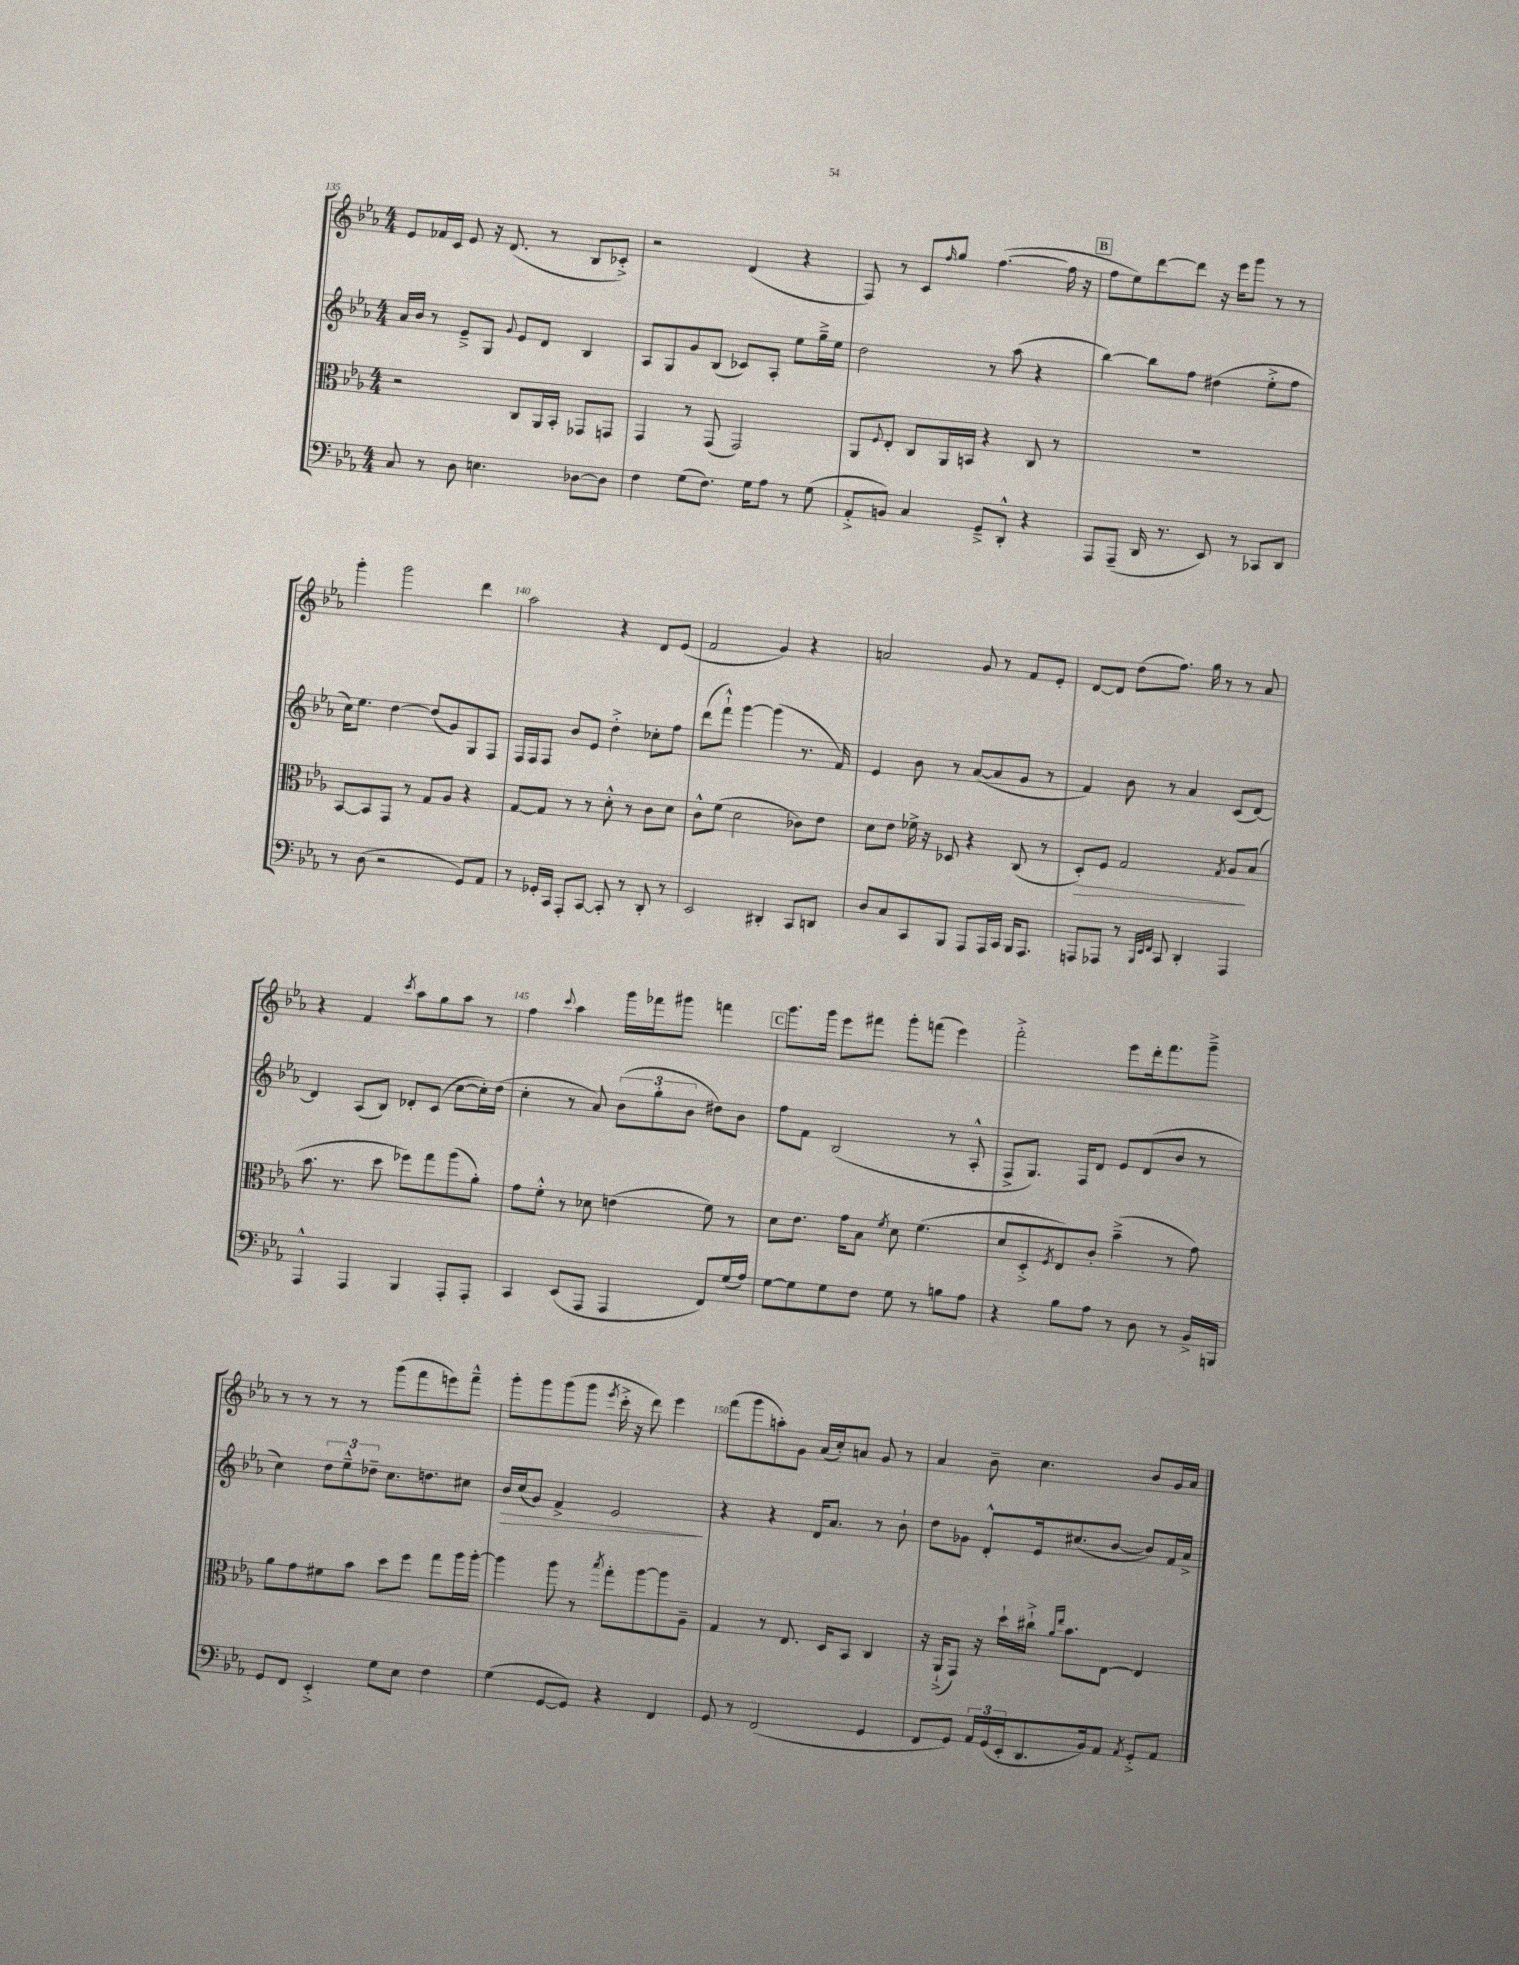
<<
\new StaffGroup <<
\new Staff = "s0" {
    \clef treble \key ees \major \numericTimeSignature \time 4/4
    ees'8 fes'16 c'16 ees'8 r16 d'8.( r8 bes8 ces'8-.->) |
    r2 d'4( r4 |
    f8) r8 c'8 \grace { f''16 } g''8 f''4.~( f''16 r16 |
    \mark \markup { \box "B" } f''8 ees''8) d'''8~ d'''8 r16 ees'''16 g'''8 r8 r8 |
    g'''4-. g'''2 d'''4 |
    aes''2 r4 d'8 ees'8( |
    f'2 g'4) r4 |
    a'2 g'8 r8 f'8 ees'8-. |
    d'8~ d'8 d''8( f''8.) g''16 r8 r8 aes'8 |
    r4 f'4 \acciaccatura { c'''8 } aes''8 g''8 aes''8 r8 |
    f''4 \appoggiatura { c'''8 } aes''4 g'''16 fes'''16 gis'''8 f'''4 |
    \mark \markup { \box "C" } g'''8. g'''16 ees'''8 fis'''8 g'''8-. f'''8( ees'''4) |
    f'''2-.-> ees'''8 d'''16-. f'''8. g'''8---> |
    r8 r8 r8 r8 g'''8( f'''8 e'''8) f'''8---^ |
    g'''8-. g'''8 g'''8( g'''8 \acciaccatura { ees'''8 } c'''16-.-> r16 d'''8) ees'''4 |
    f'''8( g'''8 a''8-.) g'8 aes'16( c''16-.) a'8 g'8 r8 |
    aes'4 bes'8-- c''4. bes'8 g'16 aes'16 \bar "|." |
}
\new Staff = "s1" {
    \clef treble \key ees \major \numericTimeSignature \time 4/4
    aes'16 bes'16 r8 ees'8---> g8 \appoggiatura { g'8 } ees'8 d'8 bes4 |
    aes8 g8 g'8 bes8( ces'8) aes8-. ees''8 g''16---> ees''16 |
    d''2 r8 aes''8( r4 |
    \mark \markup { \box "B" } bes''4~) bes''8 f''8 dis''4( ees''8-.-> f''8 |
    c''16) ees''8. d''4~ d''8( g'8) g8 f8 |
    f16 f16 f8 bes'8 ees'8 d''4-.-> ces''8-. f''8 |
    d'''8( f'''8-!-^) g'''4~ g'''4( r8. f'16) |
    ees'4 bes'8 r8 aes'8~( aes'8 g'8 r8 |
    f'4) bes'8 r8 aes'4 c'8( d'8~) |
    d'4 aes8( bes8) des'8-. c'8( c''8~ c''16-.) d''16( |
    c''4-. r8 aes'8) \tuplet 3/2 { bes'8( g''8-. bes'8 } dis''8) bes'8 |
    \mark \markup { \box "C" } f''8 f'8 bes2( r8 aes8-.-^ |
    f8-> g8.) f16 d'8 ees'8 d'8( bes'8 r8 |
    c''4) \tuplet 3/2 { d''8 ees''8---^ des''8-- } c''8. d''8. cis''8 |
    bes'16\> c''16( g'8) f'4-> ees'2\! |
    r4 r4 d'16 aes'8. r8 bes'8-! |
    d''8 ges'8 d'8-.-^ ees'16 cis''8.( bes'8~ bes'8) f'16 aes'16-> \bar "|." |
}
\new Staff = "s2" {
    \clef alto \key ees \major \numericTimeSignature \time 4/4
    r2 c8 aes,16 bes,16-. ges,8 g,8 |
    g,4 r8 g,8( g,2) |
    aes,8 \appoggiatura { f8 } ees8-. c8 aes,16 b,16 r4 c8 r8 |
    \mark \markup { \box "B" } R1 |
    bes,8~ bes,8 g,8 r8 g8 aes8 r4 |
    g8~ g8 r8 r8 d'8-.-^ r8 c'8 d'8 |
    c'8-^ f'8( d'2 ces'8) ees'8 |
    d'8 ees'8 fes'16-> r16 des8 r4 c8( r8 |
    d8-.\>) f8 g2 \acciaccatura { g8 } aes8\! bes8( |
    bes'8. r8. d''8 fes''8) g''8 aes''8( aes'8-.) |
    g'8 f'8-.-^ r8 des'8 e'4( f'8) r8 |
    \mark \markup { \box "C" } d'8 ees'8. g'16 bes8 \acciaccatura { f'8 } d'8 f'4.( |
    d'8 d8-.-> \acciaccatura { f8 } ees8) c'8-. bes'4--->( r8 g'8) |
    aes'8 g'8 fis'8 bes'8 d''8 f''8 g''8 aes''16 aes''16~-. |
    aes''4 aes''8 r8 \acciaccatura { bes''8 } g''8-. aes''8~ aes''8 aes8-- |
    g4 r8 ees8. d16 bes,8 c4 |
    r16 aes,16-!->( g,8) r16 d''16-! cis''16-!-> \grace { aes'16 ees''16 } bes'8. ees8~ ees4 \bar "|." |
}
\new Staff = "s3" {
    \clef bass \key ees \major \numericTimeSignature \time 4/4
    c8 r8 d8 e4. des8~ des8 |
    f4 g8( f8.) g16 aes8 r8 g8( |
    aes,8-.-> b,8) c4 g,8---> d,8-.-^ r4 |
    \mark \markup { \box "B" } aes,,8 aes,,8--( d,16 r8. ees,8) r8 ces,8 d,8 |
    r8 d8( r2 g,8) aes,8 |
    r8 ges,16-. c,16 aes,,8-. c,8~ c,8-. r8 d,8-. r8 |
    ees,2 dis,4-. c,8 d,8 |
    d8 c8 c,8 bes,,8 aes,,8 aes,,16 c,16 bes,,16 aes,,8. |
    a,,8 aes,,8 r8 \grace { bes,,32 ees,32 f,32 } c,8 d,4-. aes,,4 |
    aes,,4-^ aes,,4 bes,,4 aes,,8-. aes,,8-. |
    c,4 ees,8( aes,,8 aes,,4 f,8) g16( aes16) |
    \mark \markup { \box "C" } g8~ g8 g8 f8 g8 r8 b8 aes8 |
    r4 bes8 aes8 r8 d8 r8 bes,16-> b,,16 |
    g,8 f,8 ees,4-.-> g8 ees8 f4 |
    g4( g,8~ g,8) r4 f,4 |
    g,8 r8 f,2( g,4 |
    f,8 g,8) \tuplet 3/2 { aes,16 g,16( ees,16-. } d,8. bes,16) aes,8 \acciaccatura { aes,8 } g,8-.-> aes,8 \bar "|." |
}
>>
>>
\layout { \context { \Score currentBarNumber = #135 \override BarNumber.break-visibility = ##(#f #t #t) barNumberVisibility = #(every-nth-bar-number-visible 5) } }
